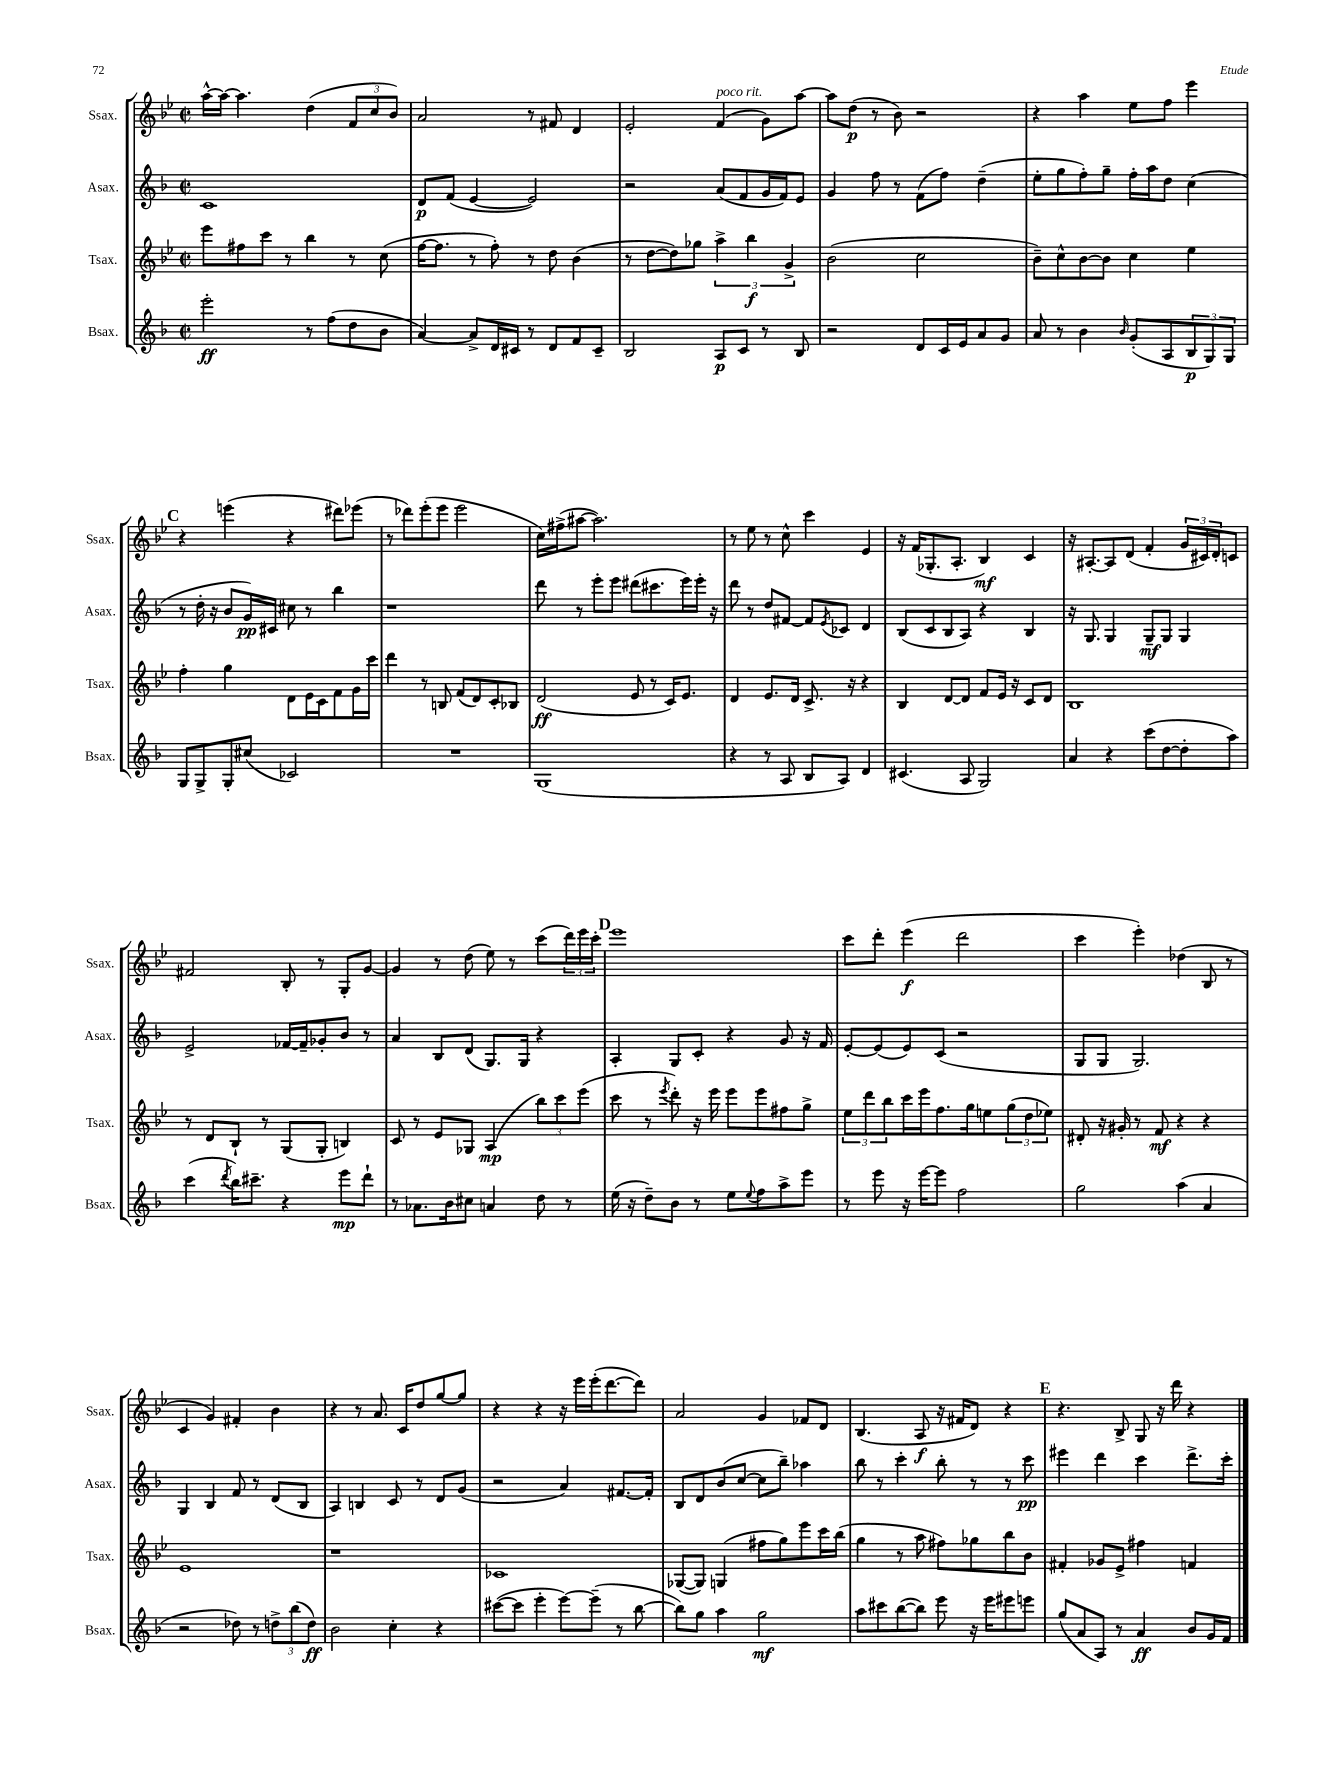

**kern	**dynam	**kern	**dynam	**kern	**dynam	**kern	**dynam
*part4	*part4	*part3	*part3	*part2	*part2	*part1	*part1
*staff4	*staff4	*staff3	*staff3	*staff2	*staff2	*staff1	*staff1
*I"Bsax.	*	*I"Tsax.	*	*I"Asax.	*	*I"Ssax.	*
*I'Bsax.	*	*I'Tsax.	*	*I'Asax.	*	*I'Ssax.	*
*clefG2	*	*clefG2	*	*clefG2	*	*clefG2	*
*k[b-]	*	*k[b-e-]	*	*k[b-]	*	*k[b-e-]	*
*M2/2	*	*M2/2	*	*M2/2	*	*M2/2	*
*met(c|)	*	*met(c|)	*	*met(c|)	*	*met(c|)	*
=60	=60	=60	=60	=60	=60	=60	=60
2eee'\	ff	8eee-\L	.	1c	.	[16aa^^\LL	.
.	.	.	.	.	.	16aa\JJ_	.
.	.	8ff#X\	.	.	.	4.aa\]	.
.	.	8ccc\J	.	.	.	.	.
.	.	8r	.	.	.	.	.
8r	.	4bb-\	.	.	.	(4dd\	.
(8ff\L	.	.	.	.	.	.	.
8dd\	.	8r	.	.	.	12f/L	.
.	.	.	.	.	.	12cc/	.
8b-\J	.	(8cc\	.	.	.	.	.
.	.	.	.	.	.	12b-/J)	.
=61	=61	=61	=61	=61	=61	=61	=61
[4a/)	.	[16ff\KL	.	8d/L	p	2a/	.
.	.	8.ff\J]	.	.	.	.	.
.	.	.	.	(8f/J	.	.	.
8a^/L]	.	8r	.	[4e/	.	.	.
16d/L	.	8ff'\)	.	.	.	.	.
16c#X/JJ	.	.	.	.	.	.	.
8r	.	8r	.	2e/])	.	8r	.
8d/L	.	8dd\	.	.	.	8f#X/	.
8f/	.	(4b-\	.	.	.	4d/	.
8c#~/J	.	.	.	.	.	.	.
=62	=62	=62	=62	=62	=62	=62	=62
2B-/	.	8r	.	2r	.	2e-'/	.
.	.	[8dd\L	.	.	.	.	.
.	.	8dd\])	.	.	.	.	.
.	.	8gg-X\J	.	.	.	.	.
!	!	!	!	!	!	!LO:TX:a:i:t=poco rit.	!
8A/L	p	6aa^\	.	(8a/L	.	(4f/	.
8c/J	.	.	.	8f/	.	.	.
.	.	6bb-\	f	.	.	.	.
8r	.	.	.	16g/L	.	8g\L)	.
.	.	.	.	16f/J)	.	.	.
.	.	6g^/	.	.	.	.	.
8B-/	.	.	.	8e/J	.	[8aa\J	.
=63	=63	=63	=63	=63	=63	=63	=63
2r	.	(2b-\	.	4g/	.	8aa\L]	.
.	.	.	.	.	.	(8dd\J	p
.	.	.	.	8ff\	.	8r	.
.	.	.	.	8r	.	8b-\)	.
8d/L	.	2cc\	.	(8f\L	.	2r	.
16c/L	.	.	.	8ff\J)	.	.	.
16e/J	.	.	.	.	.	.	.
8a/	.	.	.	(4dd~\	.	.	.
8g/J	.	.	.	.	.	.	.
=64	=64	=64	=64	=64	=64	=64	=64
8a/	.	8b-~\L)	.	8ee'\L	.	4r	.
8r	.	8cc^^\	.	8gg\	.	.	.
4b-\	.	[8b-\	.	8ff'\)	.	4aa\	.
.	.	8b-\J]	.	8gg~\J	.	.	.
16qqb-/	.	.	.	.	.	.	.
(8g'/L	.	4cc\	.	16ff'\LL	.	8ee-\L	.
.	.	.	.	16aa\J	.	.	.
8A/	.	.	.	8dd\J	.	8ff\J	.
12B-/	p	4ee-\	.	(4cc\	.	4eee-\	.
12G/)	.	.	.	.	.	.	.
12G/J	.	.	.	.	.	.	.
!!LO:LB:g=z
!!LO:REH:place=s1:t=C
=65	=65	=65	=65	=65	=65	=65	=65
8G/L	.	4ff'\	.	8r	.	4r	.
8G^/	.	.	.	16dd'\	.	.	.
.	.	.	.	16r	.	.	.
8G'/	.	4gg\	.	8b-/L	.	(4eeen\	.
(8cc#X/J	.	.	.	16g/L)	pp	.	.
.	.	.	.	16c#X/JJ	.	.	.
2c-X/)	.	8d\L	.	8cc#X\	.	4r	.
.	.	16e-\L	.	8r	.	.	.
.	.	16c\J	.	.	.	.	.
.	.	8f\	.	4bb-\	.	8ddd#X\L)	.
.	.	16g\L	.	.	.	(8eee-X\J	.
.	.	16ccc\JJ	.	.	.	.	.
=66	=66	=66	=66	=66	=66	=66	=66
1r	.	4ddd\	.	1r	.	8r	.
.	.	.	.	.	.	8ddd-X\L)	.
.	.	8r	.	.	.	(8eee-'\	.
.	.	8Bn/	.	.	.	8eee-\J	.
.	.	(8f/L	.	.	.	2eee-\	.
.	.	8d/)	.	.	.	.	.
.	.	8c'/	.	.	.	.	.
.	.	8B-X/J	.	.	.	.	.
=67	=67	=67	=67	=67	=67	=67	=67
(1G	.	(2d/	ff	8ddd\	.	16cc\LL)	.
.	.	.	.	.	.	(16ff#X^\J	.
.	.	.	.	8r	.	[8aa#X\J	.
.	.	.	.	8eee'\L	.	2.aa#\])	.
.	.	.	.	8eee\J	.	.	.
.	.	8e-/	.	(8ddd#X\L	.	.	.
.	.	8r	.	8.ccc#X\	.	.	.
.	.	16c/KL)	.	.	.	.	.
.	.	8.e-/J	.	16eee\L)	.	.	.
.	.	.	.	16eee'\JJ	.	.	.
.	.	.	.	16r	.	.	.
=68	=68	=68	=68	=68	=68	=68	=68
4r	.	4d/	.	8ddd\	.	8r	.
.	.	.	.	8r	.	8ee-\	.
8r	.	8.e-/L	.	8dd/L	.	8r	.
8A/	.	.	.	[8f#X/J	.	8cc^^\	.
.	.	16d/Jk	.	.	.	.	.
8B-/L	.	8.c^/	.	8f#/L]	.	4ccc\	.
.	.	.	.	8qe/	.	.	.
8A/J)	.	.	.	8c-X/J	.	.	.
.	.	16r	.	.	.	.	.
4d/	.	4r	.	4d/	.	4e-/	.
=69	=69	=69	=69	=69	=69	=69	=69
(4.c#X/	.	4B-/	.	(8B-/L	.	16r	.
.	.	.	.	.	.	(16f/KL	.
.	.	.	.	8c/	.	8.G-X'/	.
.	.	[8d/L	.	8B-/	.	.	.
.	.	.	.	.	.	8.A'/J	.
8A/	.	8d/J]	.	8A/J)	.	.	.
2G/)	.	8f/L	.	4r	.	4B-/)	mf
.	.	16e-/Jk	.	.	.	.	.
.	.	16r	.	.	.	.	.
.	.	8c/L	.	4B-/	.	4c/	.
.	.	8d/J	.	.	.	.	.
=70	=70	=70	=70	=70	=70	=70	=70
4a/	.	1B-	.	16r	.	16r	.
.	.	.	.	8.G/	.	[8.A#X'/L	.
4r	.	.	.	4G/	.	8A#/]	.
.	.	.	.	.	.	(8d/J	.
(8ccc\L	.	.	.	8G~/L	mf	4f'/	.
[8dd\	.	.	.	8G/J	.	.	.
8dd'\]	.	.	.	4G/	.	24g/LL	.
.	.	.	.	.	.	24c#X/)	.
.	.	.	.	.	.	24d'/J	.
8aa\J)	.	.	.	.	.	8cn/J	.
!!LO:LB:g=z
=71	=71	=71	=71	=71	=71	=71	=71
(4ccc\	.	8r	.	2e^/	.	2f#X/	.
.	.	8d/L	.	.	.	.	.
8qddd/	.	.	.	.	.	.	.
16bb-\KL)	.	8B-`/J	.	.	.	.	.
8.ccc#X~\J	.	.	.	.	.	.	.
.	.	8r	.	.	.	.	.
4r	.	(8G/L	.	[16f-X/LL	.	8B-'/	.
.	.	.	.	16f-~/J]	.	.	.
.	.	8G'/J	.	8g-X'/	.	8r	.
8eee\L	mp	4Bn/)	.	8b-/J	.	8G'/L	.
8ddd`\J	.	.	.	8r	.	[8g/J	.
=72	=72	=72	=72	=72	=72	=72	=72
8r	.	8c/	.	4a/	.	4g/]	.
8.a-X\L	.	8r	.	.	.	.	.
.	.	8e-/L	.	8B-/L	.	8r	.
16b-\k	.	.	.	.	.	.	.
8cc#X\J	.	8G-X/J	.	(8d/J	.	(8dd\	.
4an/	.	(4A/	mp	8.G/L)	.	8ee-\)	.
.	.	.	.	.	.	8r	.
.	.	.	.	16G/Jk	.	.	.
8dd\	.	12bb-\L)	.	4r	.	(8ccc\L	.
.	.	12ccc\	.	.	.	.	.
8r	.	.	.	.	.	24ddd\L)	.
.	.	(12eee-\J	.	.	.	24eee-\	.
.	.	.	.	.	.	24ccc'\JJ	.
!!LO:REH:place=s1:t=D
=73	=73	=73	=73	=73	=73	=73	=73
(16ee\	.	8ccc\	.	4A'/	.	1eee-	.
16r	.	.	.	.	.	.	.
8dd~\L)	.	8r	.	.	.	.	.
.	.	8qeee-/	.	.	.	.	.
8b-\J	.	8ddd'\)	.	8G/L	.	.	.
8r	.	16r	.	8c'/J	.	.	.
.	.	16eee-\	.	.	.	.	.
8ee\L	.	8eee-\L	.	4r	.	.	.
8qqee/	.	.	.	.	.	.	.
8ff\	.	8eee-\	.	.	.	.	.
8aa^\	.	8ff#X\	.	8g/	.	.	.
8eee\J	.	8gg^\J	.	16r	.	.	.
.	.	.	.	16f/	.	.	.
=74	=74	=74	=74	=74	=74	=74	=74
8r	.	12ee-\L	.	[8e'/L	.	8ccc\L	.
.	.	12ddd\	.	.	.	.	.
8eee\	.	.	.	(8e/]	.	8ddd'\J	.
.	.	12bb-\	.	.	.	.	.
16r	.	16ccc\L	.	8e/)	.	(4eee-\	f
[16eee\KL	.	16eee-\J	.	.	.	.	.
8eee\J]	.	8.ff\	.	(8c/J	.	.	.
2ff\	.	.	.	2r	.	2ddd\	.
.	.	16gg\k	.	.	.	.	.
.	.	8een\	.	.	.	.	.
.	.	(12gg\	.	.	.	.	.
.	.	12dd\	.	.	.	.	.
.	.	12ee-X\J)	.	.	.	.	.
=75	=75	=75	=75	=75	=75	=75	=75
2gg\	.	8d#X'/	.	8G/L	.	4ccc\	.
.	.	16r	.	8G/J	.	.	.
.	.	16g#X'/	.	.	.	.	.
.	.	8r	.	2.G/)	.	4eee-'\)	.
.	.	8f/	mf	.	.	.	.
(4aa\	.	4r	.	.	.	(4dd-X\	.
4a/	.	4r	.	.	.	8B-/	.
.	.	.	.	.	.	8r	.
!!LO:LB:g=z
=76	=76	=76	=76	=76	=76	=76	=76
2r	.	1e-	.	4G/	.	4c/	.
.	.	.	.	4B-/	.	4g/)	.
8dd-X\)	.	.	.	8f/	.	4f#X'/	.
8r	.	.	.	8r	.	.	.
12ddn^\L	.	.	.	(8d/L	.	4b-\	.
(12bb-\	.	.	.	.	.	.	.
.	.	.	.	8B-/J	.	.	.
12dd\J)	ff	.	.	.	.	.	.
=77	=77	=77	=77	=77	=77	=77	=77
2b-\	.	1r	.	4A/)	.	4r	.
.	.	.	.	4Bn/	.	8r	.
.	.	.	.	.	.	8.a/	.
4cc'\	.	.	.	8c/	.	.	.
.	.	.	.	.	.	16c/KL	.
.	.	.	.	8r	.	8dd/	.
4r	.	.	.	8d/L	.	[8gg/	.
.	.	.	.	(8g/J	.	8gg/J]	.
=78	=78	=78	=78	=78	=78	=78	=78
([8ccc#X\L	.	1c-X	.	2r	.	4r	.
8ccc#\J]	.	.	.	.	.	.	.
4eee'\	.	.	.	.	.	4r	.
[8eee\L)	.	.	.	4a/)	.	16r	.
.	.	.	.	.	.	16eee-\LL	.
(8eee~\J]	.	.	.	.	.	(16eee-'\J	.
.	.	.	.	.	.	[8.ddd\	.
8r	.	.	.	[8.f#X/L	.	.	.
[8bb-\	.	.	.	.	.	8ddd\J])	.
.	.	.	.	16f#'/Jk]	.	.	.
=79	=79	=79	=79	=79	=79	=79	=79
8bb-\L])	.	([8G-X/L	.	8B-/L	.	2a/	.
8gg\J	.	8G-/J])	.	8d/	.	.	.
4aa\	.	(4Gn/	.	(8b-/	.	.	.
.	.	.	.	[8cc/J	.	.	.
2gg\	mf	8ff#X\L	.	8cc\L]	.	4g/	.
.	.	8gg\)	.	8bb-~\J)	.	.	.
.	.	8eee-\	.	4aa-X\	.	8f-X/L	.
.	.	16ccc\L	.	.	.	8d/J	.
.	.	(16bb-\JJ	.	.	.	.	.
=80	=80	=80	=80	=80	=80	=80	=80
8aa\L	.	4gg\	.	8bb-\	.	(4.B-/	.
8ccc#X\	.	.	.	8r	.	.	.
([8bb-\	.	8r	.	4ccc'\	.	.	.
8bb-\J])	.	8aa\	.	.	.	8A/	f
8eee\	.	8ff#X\L)	.	8bb-'\	.	16r	.
.	.	.	.	.	.	16f#X/KL	.
16r	.	8gg-X\	.	8r	.	8d/J)	.
16eee\KL	.	.	.	.	.	.	.
8eee#X\	.	8bb-\	.	8r	.	4r	.
8eeen\J	.	8b-\J	.	8ccc\	pp	.	.
!!LO:REH:place=s1:t=E
=81	=81	=81	=81	=81	=81	=81	=81
(8gg/L	.	4f#X'/	.	4eee#X\	.	4.r	.
8a/	.	.	.	.	.	.	.
8A/J)	.	8g-X/L	.	4ddd\	.	.	.
8r	.	8e-^/J	.	.	.	8B-^/	.
4a/	ff	4ff#X\	.	4ccc\	.	8G/	.
.	.	.	.	.	.	16r	.
.	.	.	.	.	.	16ddd\	.
8b-/L	.	4fn/	.	8.ddd^\L	.	4r	.
16g/L	.	.	.	.	.	.	.
16f/JJ	.	.	.	16ccc'\Jk	.	.	.
==	==	==	==	==	==	==	==
*-	*-	*-	*-	*-	*-	*-	*-
